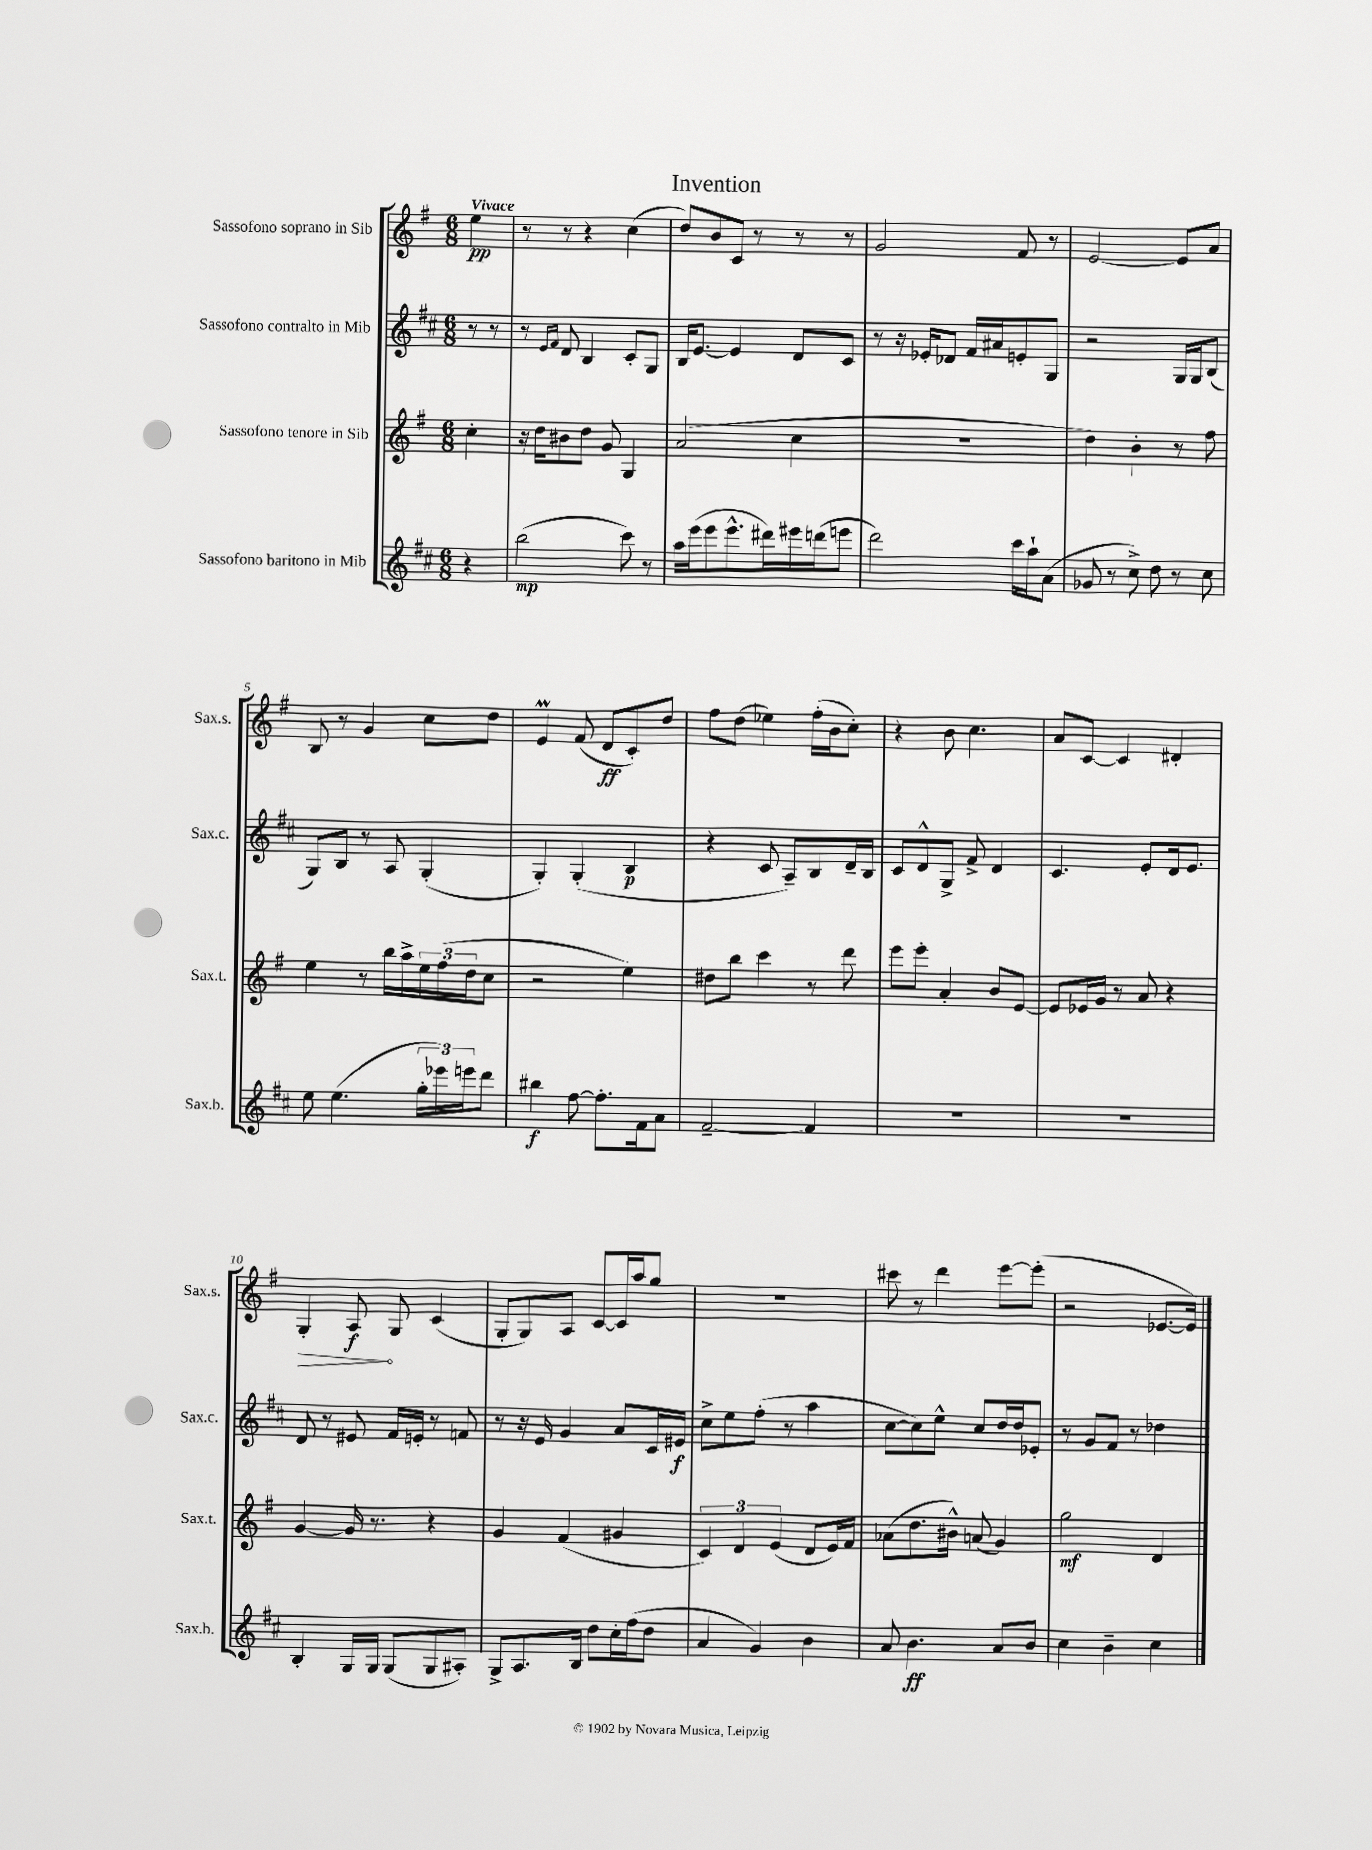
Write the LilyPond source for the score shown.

\header { title = "Invention" }
<<
\new StaffGroup <<
\new Staff = "s0" \with { instrumentName = "Sassofono soprano in Sib" shortInstrumentName = "Sax.s." } {
    \clef treble \key g \major \numericTimeSignature \time 6/8 \partial 4 \tempo "Vivace"
    e''4\pp |
    r8 r8 r4 c''4( |
    d''8) b'8 c'8 r8 r8 r8 |
    g'2 fis'8 r8 |
    e'2~ e'8 a'8 |
    b8 r8 g'4 c''8 d''8 |
    e'4\prall fis'8( d'8\ff c'8-.) d''8 |
    fis''8 d''8( ees''4) fis''16-.( b'16 c''8-.) |
    r4 b'8 c''4. |
    a'8 c'8~ c'4 dis'4-. |
    \once \override Hairpin.circled-tip = ##t g4-.\> a8\f\! g8 c'4( |
    g8-. g8) a8 c'8~ c'16 a''16 g''8 |
    R2. |
    cis'''8 r8 d'''4 e'''8~ e'''8-.( |
    r2 ees'8.~ ees'16) \bar "|." |
}
\new Staff = "s1" \with { instrumentName = "Sassofono contralto in Mib" shortInstrumentName = "Sax.c." } {
    \clef treble \key d \major \numericTimeSignature \time 6/8 \partial 4
    r8 r8 |
    r8 \grace { e'16 fis'16 } d'8 b4 cis'8-. g8 |
    b16 e'8.~ e'4 d'8 cis'8 |
    r8 r16 ees'16-. des'8 fis'16 ais'16 e'8-. g8 |
    r2 g16 g16 b8( |
    g8) b8 r8 a8 g4-.( |
    g4-.) g4-.( b4\p |
    r4 cis'8 a8--) b8 d'16-- b16 |
    cis'8 d'8-^ g8-> fis'8-> d'4 |
    cis'4. e'8-. d'16 e'8. |
    d'8 r8 eis'8 fis'16 e'16-. r8 f'8 |
    r8 r16 e'16 g'4 a'8 cis'16 eis'16\f |
    cis''8-> e''8 fis''8-.( r8 a''4 |
    cis''8~ cis''8) e''8-^ cis''8 d''16 d''16 ees'8-. |
    r8 g'8 fis'8 r8 des''4 \bar "|." |
}
\new Staff = "s2" \with { instrumentName = "Sassofono tenore in Sib" shortInstrumentName = "Sax.t." } {
    \clef treble \key g \major \numericTimeSignature \time 6/8 \partial 4
    c''4-. |
    r16 d''16 bis'8 d''8 g'8 g4 |
    a'2( c''4 |
    R2. |
    d''4) b'4-. r8 fis''8 |
    e''4 r8 b''16 a''16-> \tuplet 3/2 { e''16 fis''16( d''16 } c''8 |
    r2 e''4) |
    dis''8 b''8 c'''4 r8 d'''8 |
    e'''8 e'''8-. a'4-. b'8 e'8~ |
    e'8 ees'16 g'16 r8 a'8 r4 |
    g'4~ g'16 r8. r4 |
    g'4 fis'4( gis'4 |
    \tuplet 3/2 { c'4) d'4 e'4( } d'8 e'16) fis'16 |
    aes'8( d''8. bis'16-^) a'8( g'4) |
    g''2\mf d'4 \bar "|." |
}
\new Staff = "s3" \with { instrumentName = "Sassofono baritono in Mib" shortInstrumentName = "Sax.b." } {
    \clef treble \key d \major \numericTimeSignature \time 6/8 \partial 4
    r4 |
    b''2\mp( cis'''8) r8 |
    a''16 e'''16( e'''8 e'''8.-^ dis'''16) eis'''16 d'''16( e'''8 |
    d'''2) cis'''16 a''16-! a'8( |
    ges'8 r8 cis''8->) d''8 r8 cis''8 |
    e''8 e''4.( \tuplet 3/2 { g''16-. ees'''16) e'''16 } d'''8 |
    bis''4\f fis''8~ fis''8.-. fis'16 a'8 |
    fis'2~-- fis'4 |
    R2. |
    R2. |
    b4-. g16 g16 g8( g8 ais8-.) |
    g8-> a8. b16 d''8 cis''16-. fis''16( d''8 |
    a'4 g'4) b'4 |
    a'8 b'4.\ff a'8 b'8 |
    cis''4 b'4-- cis''4 \bar "|." |
}
>>
>>
